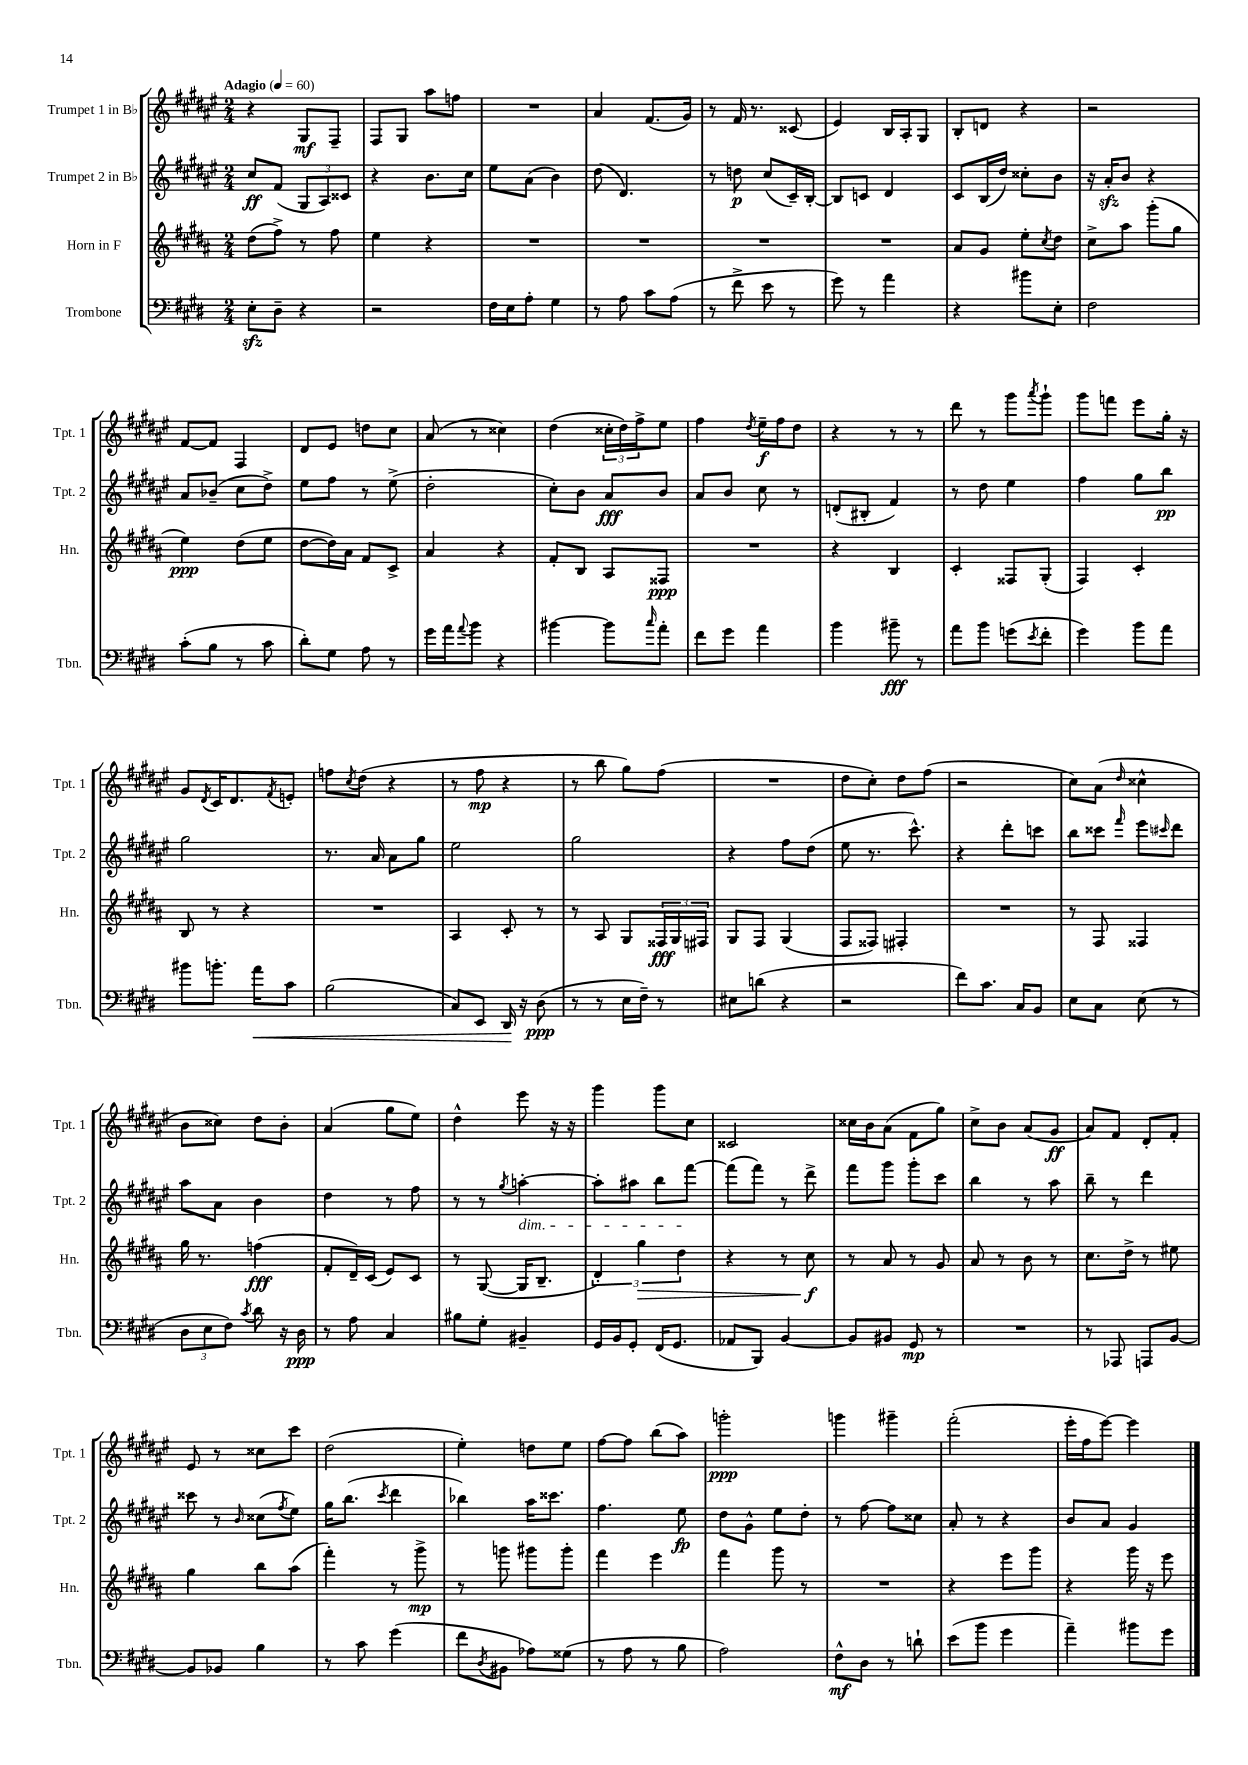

**kern	**kern	**kern	**kern
*staff4	*staff3	*staff2	*staff1
*clefF4	*clefG2	*clefG2	*clefG2
*k[f#c#g#d#]	*k[f#c#g#d#a#]	*k[f#c#g#d#a#e#]	*k[f#c#g#d#a#e#]
*M2/4	*M2/4	*M2/4	*M2/4
*MM60	*MM60	*MM60	*MM60
8E'	(8dd#	8cc#	4r
8D#~	8ff#^)	(8f#	.
4r	8r	12G#	8G#
.	.	12A#)	.
.	8ff#	.	8F#~
.	.	12c##	.
=	=	=	=
2r	4ee	4r	8F#
.	.	.	8G#
.	4r	8.b	8aa#
.	.	.	8ff
.	.	16cc#	.
=	=	=	=
16F#	2r	8ee#	2r
16E	.	.	.
8A'	.	(8a#	.
4G#	.	4b)	.
=	=	=	=
8r	2r	(8dd#	4a#
8A	.	4.d#)	.
8c#	.	.	(8.f#
(8A	.	.	.
.	.	.	16g#)
=	=	=	=
8r	2r	8r	8r
8f#^	.	8dd	16f#
.	.	.	8.r
8e	.	(8cc#	.
8r	.	16c#~)	(8c##
.	.	[16B'	.
=	=	=	=
8g#)	2r	8B]	4e#)
8r	.	8c	.
4a	.	4d#	16B
.	.	.	16A#'
.	.	.	8G#
=	=	=	=
4r	8a#	8c#	8B'
.	8g#	(16B	8d
.	.	16dd#)	.
8b#	8ee'	8cc##'	4r
.	8qcc#	.	.
8E'	8dd#	8b	.
=	=	=	=
2F#	8cc#^	16r	2r
.	.	16a#'	.
.	8aa#	8b	.
.	(8ggg#'	4r	.
.	8gg#	.	.
=	=	=	=
(8c#'	4ee)	8a#	[8f#
8B	.	(8b-~	8f#]
8r	(8dd#	8cc#	4F#
8c#	8ee	8dd#^)	.
=	=	=	=
8d#')	[8dd#	8ee#	8d#
8G#	16dd#])	8ff#	8e#
.	16a#	.	.
8A	8f#	8r	8dd
8r	8c#^	(8ee#^	8cc#
=	=	=	=
16g#	4a#	2dd#'	(8a#
16a	.	.	.
8qqa	.	.	.
8b	.	.	8r
4r	4r	.	4cc##)
=	=	=	=
[4b#	8f#'	8cc#')	(4dd#
.	8B	8b	.
8b#]	8A#	8a#	24cc##'
.	.	.	24dd#)
.	.	.	24ff#^
16qqcc#	.	.	.
8a'	8F##	8b	8ee#
=	=	=	=
8f#	2r	8a#	4ff#
8g#	.	8b	.
.	.	.	8qdd#
4a	.	8cc#	16ee#~
.	.	.	16ff#
.	.	8r	8dd#
=	=	=	=
4b	4r	(8d'	4r
.	.	8B#'	.
8b#~	4B	4f#)	8r
8r	.	.	8r
=	=	=	=
8a	4c#'	8r	8ddd#
8b	.	8dd#	8r
(8g	8F##	4ee#	8ggg#
8qe	.	.	8qaaa#
8f#'	(8G#'	.	8ggg#`
=	=	=	=
4g#)	4F#)	4ff#	8ggg#
.	.	.	8fff
8b	4c#'	8gg#	8eee#
8a	.	8bb	16gg#'
.	.	.	16r
=	=	=	=
8b#	8B	2gg#	8g#
.	.	.	8qd#
8.b'	8r	.	16c#
.	.	.	8.d#
.	4r	.	.
16a	.	.	.
.	.	.	8qf#
8c#	.	.	8e'
=	=	=	=
(2B	2r	8.r	8ff
.	.	.	8qcc#
.	.	.	(8dd#
.	.	16a#	.
.	.	8a#	4r
.	.	8gg#	.
=	=	=	=
8C#)	4A#	2ee#	8r
8EE	.	.	8ff#
16DD#	8c#'	.	4r
16r	.	.	.
(8D#	8r	.	.
=	=	=	=
8r	8r	2gg#	8r
8r	8A#	.	8bb
16E	8G#	.	8gg#)
16F#~)	.	.	.
8r	24F##	.	(8ff#
.	24G#	.	.
.	24F#	.	.
=	=	=	=
8E#	8G#	4r	2r
(8d	8F#	.	.
4r	(4G#	8ff#	.
.	.	(8dd#	.
=	=	=	=
2r	8F#	8ee#	8dd#
.	8F##)	8.r	8cc#')
.	4F#'	.	8dd#
.	.	8.ccc#^^)	.
.	.	.	(8ff#
=	=	=	=
8f#)	2r	4r	2r
8.c#	.	.	.
.	.	8ddd#'	.
16C#	.	.	.
8BB	.	8ccc	.
=	=	=	=
8E	8r	8bb	8cc#)
8C#	8F#	8ccc##	(8a#
.	.	16qqfff#	16qqdd#
(8E	4F##	8eee#	4cc##^^
.	.	16qqccc#	.
8r	.	8ddd#	.
=	=	=	=
12D#	16gg#	8aa#	8b
.	8.r	.	.
12E	.	.	.
.	.	8a#	8cc##)
12F#)	.	.	.
8qc#	.	.	.
8d#	(4ff	4b	8dd#
16r	.	.	8b'
16D#	.	.	.
=	=	=	=
8r	8f#'	4dd#	(4a#
8A	16d#~)	.	.
.	(16c#	.	.
4C#	8e)	8r	8gg#
.	8c#	8ff#	8ee#)
=	=	=	=
8B#	8r	8r	4dd#^^
8G#'	([8G#	8r	.
.	.	8qgg#	.
4BB#~	16G#]	[4aa'	8eee#
.	8.B~	.	.
.	.	.	16r
.	.	.	16r
=	=	=	=
16GG#	6d#')	8aa']	4ggg#
16BB	.	.	.
8GG#'	.	8aa#	.
.	6gg#	.	.
(16FF#	.	8bb	8ggg#
8.GG#	.	.	.
.	6dd#	.	.
.	.	[8fff#	8cc#
=	=	=	=
8AA-	4r	(8fff#]	2c##
8BBB)	.	8fff#)	.
[4BB	8r	8r	.
.	8cc#	8ddd#^	.
=	=	=	=
8BB]	8r	8fff#	16cc##
.	.	.	16b
8BB#	8a#	8ggg#	(8a#
8GG#	8r	8ggg#'	8f#
8r	8g#	8ccc#	8gg#)
=	=	=	=
2r	8a#	4bb	8cc#^
.	8r	.	8b
.	8b	8r	(8a#
.	8r	8aa#	8g#
=	=	=	=
8r	8.cc#	8bb~	8a#)
8AAA-	.	8r	8f#
.	16dd#^	.	.
8AAA	8r	4ddd#	8d#'
[8BB	8ee#	.	8f#'
=	=	=	=
8BB]	4gg#	8ccc##	8e#
8BB-	.	8r	8r
.	.	16qqb	.
4B	8bb	(8cc##	8cc##
.	.	8qff#	.
.	(8aa#	8ee#)	8ccc#
=	=	=	=
8r	4fff#')	16gg#	(2dd#
.	.	(8.bb	.
8c#	.	.	.
.	.	8qccc#	.
(4g#	8r	4ddd#	.
.	8ggg#^	.	.
=	=	=	=
8f#	8r	4bb-)	4ee#')
8qD#	.	.	.
8BB#	8ggg	.	.
8A-)	8ggg#	16aa#	8dd
.	.	8.ccc##	.
(8G##	8ggg#'	.	8ee#
=	=	=	=
8r	4fff#	4.ff#	[8ff#
8A	.	.	8ff#]
8r	4eee	.	(8bb
8B	.	8ee#	8aa#)
=	=	=	=
2A)	4fff#	8dd#	2ggg'
.	.	8g#^^	.
.	8ggg#	8ee#	.
.	8r	8dd#'	.
=	=	=	=
8F#^^	2r	8r	4ggg
8D#	.	[8ff#	.
8r	.	8ff#]	4ggg#~
8d`	.	8cc##	.
=	=	=	=
(8e	4r	8a#'	(2fff#'
8b	.	8r	.
4g#	8eee	4r	.
.	8ggg#	.	.
=	=	=	=
4a~)	4r	8b	16eee#'
.	.	.	16ff#
.	.	8a#	[8eee#)
8b#	16ggg#	4g#	4eee#]
.	16r	.	.
8g#	8eee	.	.
==	==	==	==
*-	*-	*-	*-
